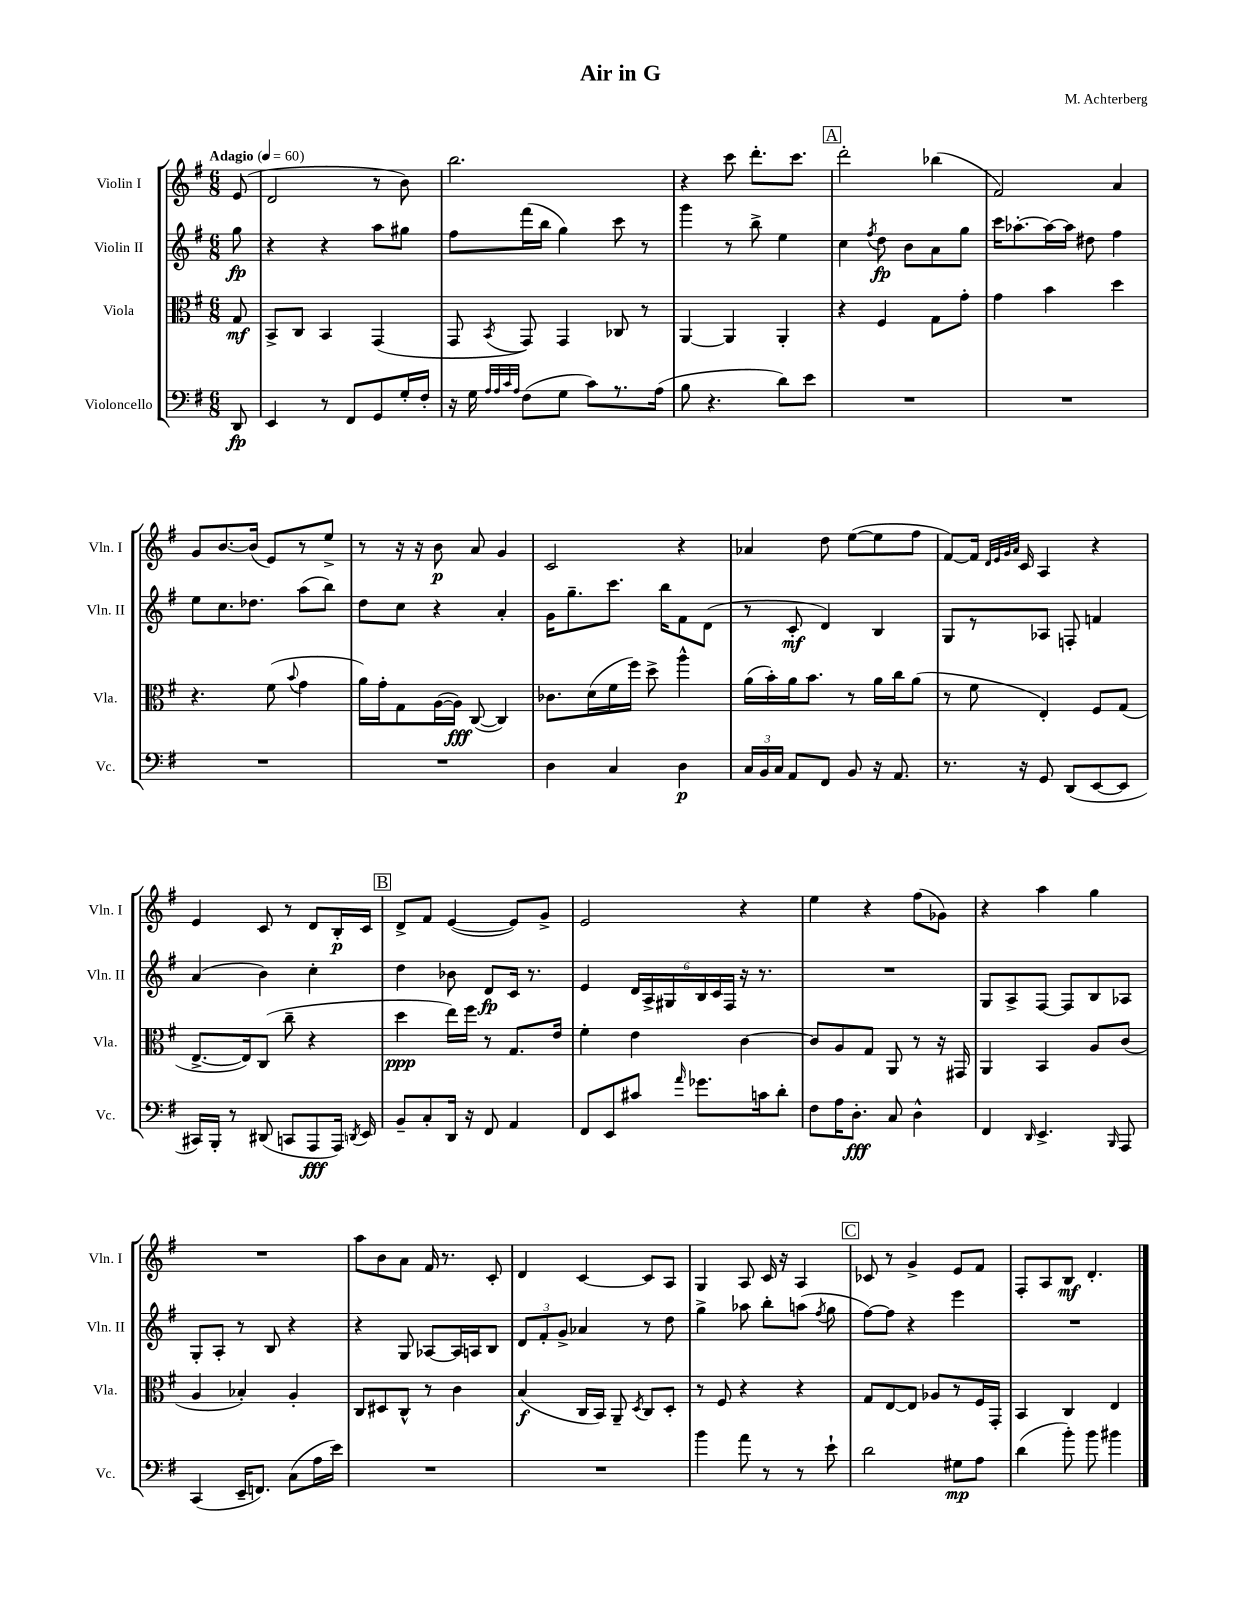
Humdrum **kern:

**kern	**kern	**kern	**kern
*staff4	*staff3	*staff2	*staff1
*clefF4	*clefC3	*clefG2	*clefG2
*k[f#]	*k[f#]	*k[f#]	*k[f#]
*M6/8	*M6/8	*M6/8	*M6/8
*MM60	*MM60	*MM60	*MM60
8DD	8G	8gg	(8e
=	=	=	=
4EE	8BB^	4r	2d
.	8C	.	.
8r	4BB	4r	.
8FF#	.	.	.
8GG	(4GG	8aa	8r
16G'	.	8gg#	8b)
16F#'	.	.	.
=	=	=	=
16r	8GG	8ff#	2.bb
16G	.	.	.
32qqA	.	.	.
32qqA	.	.	.
32qqc	.	.	.
32qqA	8qBB	.	.
(8F#	8GG)	(16fff#	.
.	.	16bb	.
8G	4GG	4gg)	.
8c)	.	.	.
8.r	8C-	8ccc	.
.	8r	8r	.
(16A	.	.	.
=	=	=	=
8B	[4AA	4ggg	4r
4.r	.	.	.
.	4AA]	8r	8ccc
.	.	8bb^	8.ddd'
8d)	4AA'	4ee	.
.	.	.	8.ccc
8e	.	.	.
=	=	=	=
2.r	4r	4cc	2ddd'
.	.	8qff#	.
.	4F#	8dd	.
.	.	8b	.
.	8G	8a	(4bb-
.	8g'	8gg	.
=	=	=	=
2.r	4g	16ccc	2f#)
.	.	[8.aa-'	.
.	4b	16aa-_	.
.	.	16aa-]	.
.	.	8dd#	.
.	4dd	4ff#	4a
=	=	=	=
2.r	4.r	8ee	8g
.	.	8.cc	[8.b
.	.	8.dd-	(16b]
.	(8f#	.	8e)
.	8qqb	.	.
.	4g	(8aa	8r
.	.	8bb)	8ee^
=	=	=	=
2.r	16a)	8dd	8r
.	16g'	.	.
.	8G	8cc	16r
.	.	.	16r
.	([16A	4r	8b
.	16A])	.	.
.	([8C	.	8a
.	4C])	4a'	4g
=	=	=	=
4D	8.c-	16g	2c
.	.	8.gg~	.
.	(16d	.	.
4C	16f#	8.ccc	.
.	16ff#)	.	.
.	8dd^	.	.
.	.	16bb	.
4D	4aa^^	8f#	4r
.	.	(8d	.
=	=	=	=
24C	(16a	8r	4a-
24BB	.	.	.
.	16b')	.	.
24C	.	.	.
8AA	16a	8c'	.
.	8.b	.	.
8FF#	.	4d)	8dd
8BB	8r	.	([8ee
16r	16a	4B	8ee]
8.AA	16cc	.	.
.	(8a	.	8ff#
=	=	=	=
8.r	8r	8G	[8f#)
.	8f#	8r	16f#]
.	.	.	32qqd
.	.	.	32qqe
.	.	.	32qqg
.	.	.	32qqa
16r	.	.	16c
8GG	4E')	8A-	4A
(8DD	.	8F'	.
[8EE	8F#	4f	4r
8EE]	(8G	.	.
=	=	=	=
16CC#)	[8.E^	(4a	4e
16BBB'	.	.	.
8r	.	.	.
.	16E])	.	.
(8DD#	(8C	4b)	8c
8CC	8cc~	.	8r
8AAA	4r	4cc'	8d
16AAA)	.	.	16B'
8qDD	.	.	.
16EE	.	.	16c
=	=	=	=
8BB~	4dd	4dd	8d^
8C'	.	.	8f#
16DD	16ee)	8b-	([4e
16r	16ff#	.	.
8FF#	8r	8d	.
4AA	8.G	16c	8e])
.	.	8.r	.
.	.	.	8g^
.	16e	.	.
=	=	=	=
8FF#	4f#'	4e	2e
8EE	.	.	.
8c#	4e	24d	.
.	.	24A^	.
.	.	24G#	.
16qqa	.	.	.
8.g-	.	24B	.
.	.	24c	.
.	.	24F#	.
.	[4c	16r	4r
16c	.	8.r	.
8d'	.	.	.
=	=	=	=
8F#	8c]	2.r	4ee
16A	8A	.	.
8.D'	.	.	.
.	8G	.	4r
8C	8AA	.	.
4D^^	8r	.	(8ff#
.	16r	.	8g-)
.	16GG#	.	.
=	=	=	=
4FF#	4AA	8G	4r
.	.	8A^	.
16qqDD	.	.	.
4.EE^	4BB	[8F#	4aa
.	.	8F#]	.
.	8A	8B	4gg
16qqBBB	.	.	.
8AAA	(8c	8A-	.
=	=	=	=
(4CC	4A	8G'	2.r
.	.	8A'	.
16EE~	4B-')	8r	.
8.FF)	.	.	.
.	.	8B	.
(8C	4A'	4r	.
16A	.	.	.
16e)	.	.	.
=	=	=	=
2.r	8C	4r	8aa
.	8D#	.	8b
.	8C^^	8G	8a
.	8r	[8A-	16f#
.	.	.	8.r
.	4c	16A-]	.
.	.	16A	.
.	.	8B	8c'
=	=	=	=
2.r	(4B	12d	4d
.	.	12f#'	.
.	.	12g^	.
.	16C	4a-	[4c
.	16BB)	.	.
.	8AA~	.	.
.	8qD	.	.
.	8C	8r	8c]
.	8D'	8dd	8A
=	=	=	=
4b	8r	4gg^	4G
.	8F#	.	.
8a	4r	8aa-	8A
8r	.	8bb'	16c
.	.	.	16r
8r	4r	(8aa	4A
.	.	8qff#	.
8e`	.	8gg	.
=	=	=	=
2d	8G	[8ff#)	8c-
.	[8E	8ff#]	8r
.	8E]	4r	4g^
.	8A-	.	.
8G#	8r	4eee	8e
8A	16F#	.	8f#
.	16GG'	.	.
=	=	=	=
(4d	4BB	2.r	8F#'
.	.	.	8A
8b')	4C	.	8B
8b	.	.	4.d'
4b#	4E	.	.
==	==	==	==
*-	*-	*-	*-
